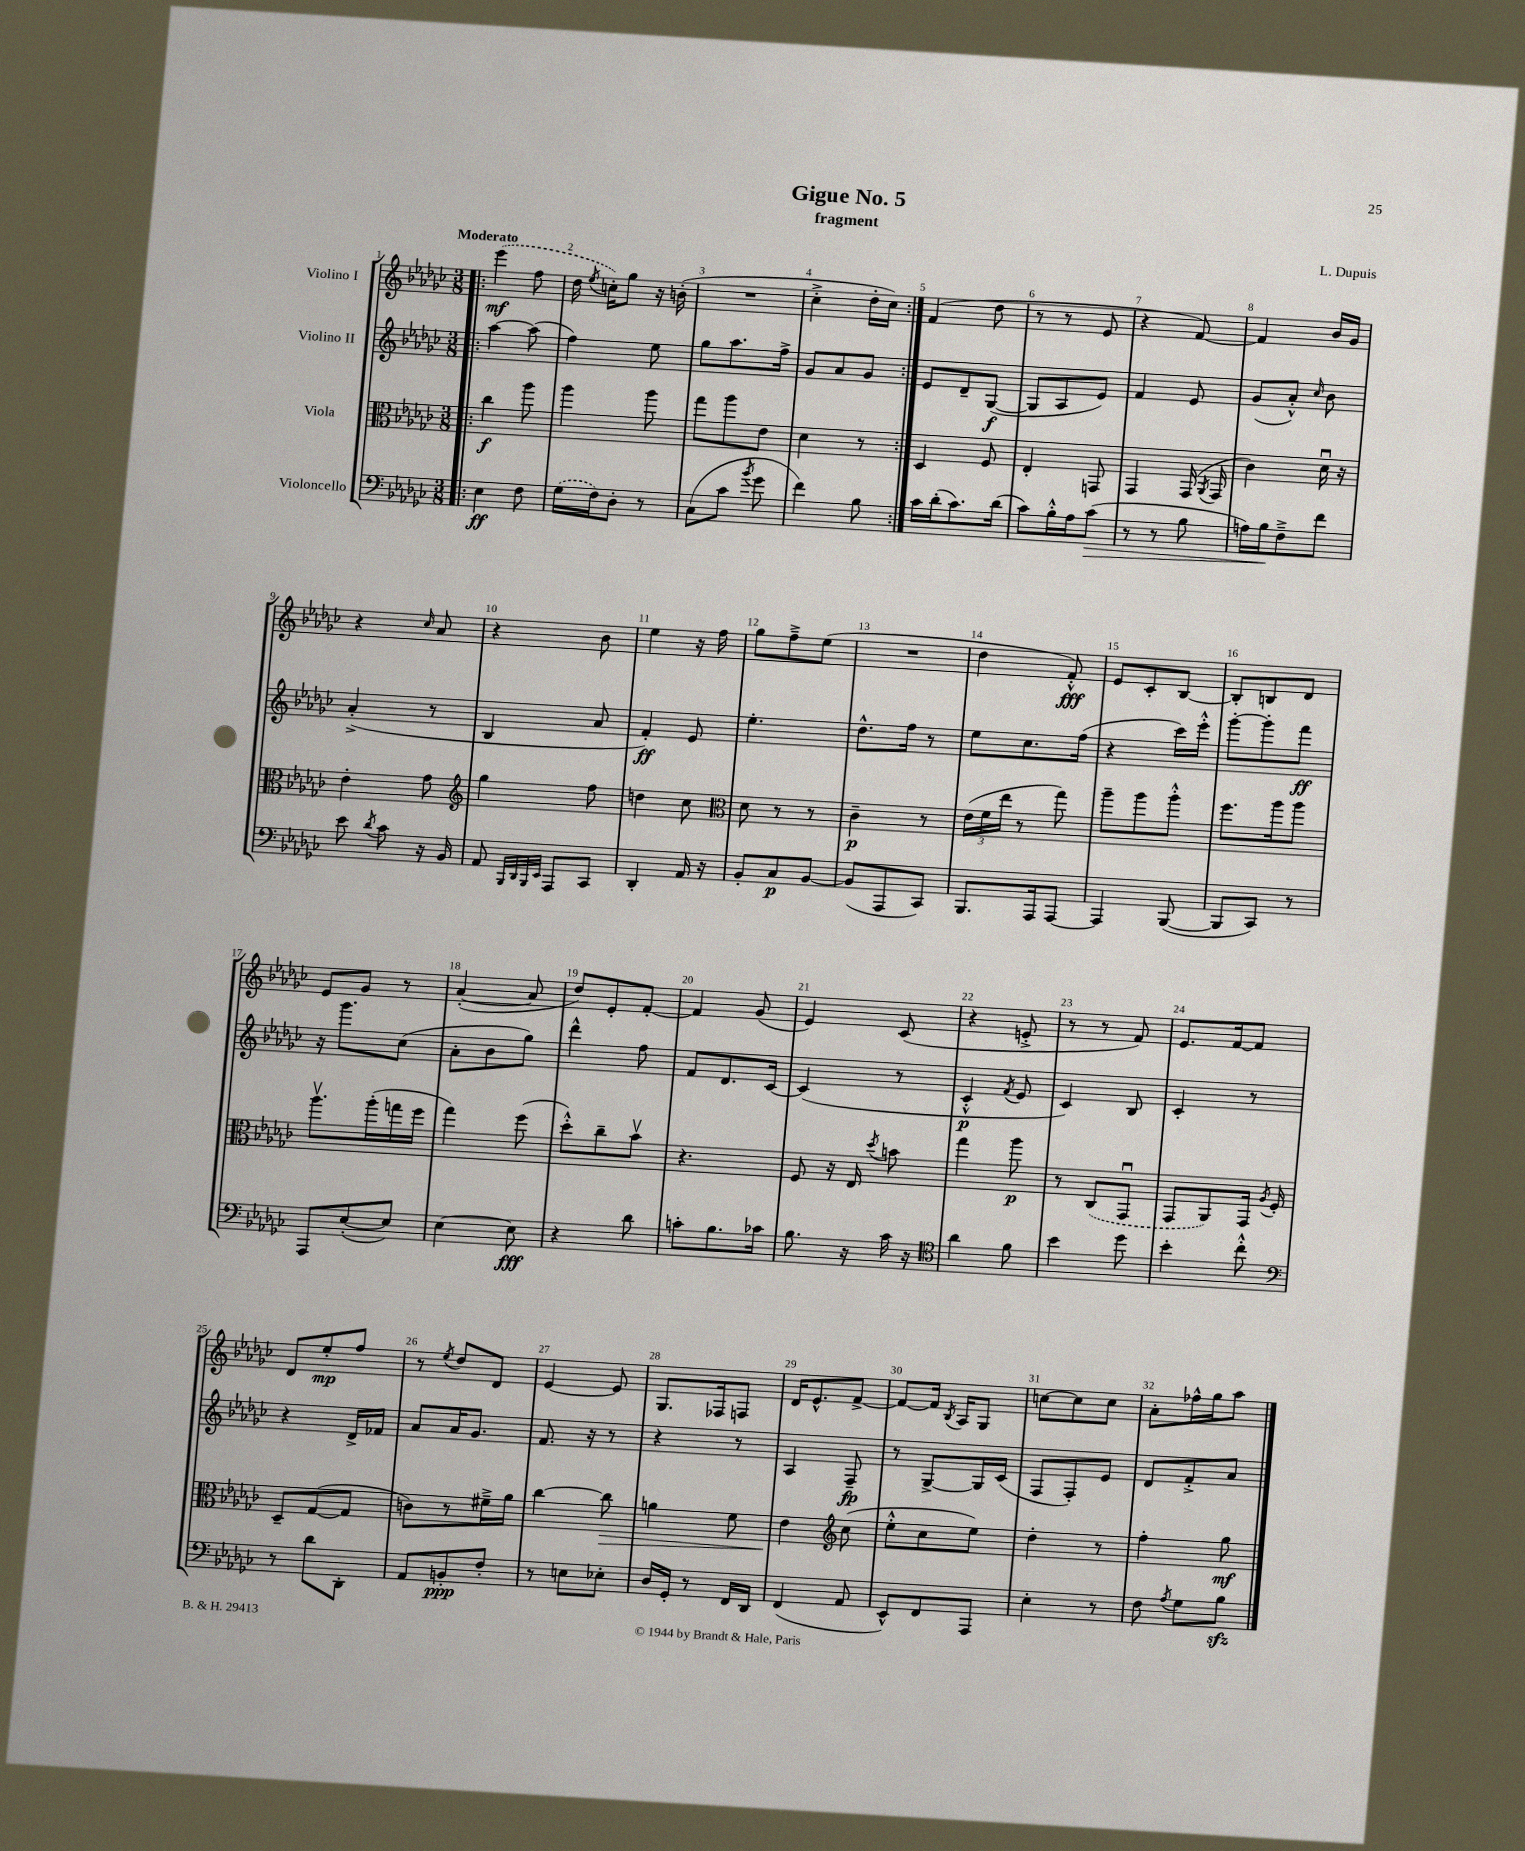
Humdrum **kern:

**kern	**kern	**kern	**kern
*staff4	*staff3	*staff2	*staff1
*clefF4	*clefC3	*clefG2	*clefG2
*k[b-e-a-d-g-c-]	*k[b-e-a-d-g-c-]	*k[b-e-a-d-g-c-]	*k[b-e-a-d-g-c-]
*M3/8	*M3/8	*M3/8	*M3/8
=!|:	=!|:	=!|:	=!|:
4E-	4cc-	[4aa-	(4eee-
8F	8aa-	(8aa-]	8ff
=	=	=	=
(16G-	4aa-	4ff)	16dd-
.	.	.	8qee-
16F)	.	.	16cc')
8D-'	.	.	8gg-
8r	8aa-	8ee-	16r
.	.	.	(16b'
=	=	=	=
(8C-	8gg-	8gg-	4.r
8c-	8aa-	8.aa-	.
8qb-	.	.	.
8g-	8e-	.	.
.	.	16ff^	.
=	=	=	=
4f)	4d-	8g-	4cc-'^
.	.	8a-	.
8B-	8r	8g-	16dd-'
.	.	.	16cc-)
=:|!	=:|!	=:|!	=:|!
16c-	4D-	8e-	(4f
(16d-'	.	.	.
8.c-)	.	8d-~	.
.	8F	([8G-	8dd-
(16d-	.	.	.
=	=	=	=
8c-)	4E-'	8G-]	8r
16B-'^^	.	8A-	8r
16A-	.	.	.
(8c-	8GG	8e-)	8e-
=	=	=	=
8r	4GG-	4f	4r
8r	.	.	.
8B-	(16GG-	8e-	[8f)
.	8qAA-	.	.
.	16GG-	.	.
=	=	=	=
16A)	4c-)	(8g-	4f]
16B-	.	.	.
8F~^	.	8a-'^^)	.
.	.	16qqcc-	.
8f	16d-u	8b-	16b-
.	16r	.	16g-
=	=	=	=
8e-	4e-'	(4a-'^	4r
8qd-	.	.	.
8c-	.	.	.
.	.	.	16qqcc-
16r	8g-	8r	8a-
16BB-	.	.	.
=	=	=	=
*	*clefG2	*	*
8AA-	4gg-	4B-	4r
32qqBBB-	.	.	.
32qqDD-	.	.	.
32qqBBB-	.	.	.
32qqEE-	.	.	.
8AAA-	.	.	.
8CC-	8ff	8a-	8b-
=	=	=	=
4DD-'	4dd	4f')	4ee-
16AA-	8cc-	8e-	16r
16r	.	.	16ff
=	=	=	=
*	*clefC3	*	*
8BB-'	8d-	4.ee-'	8gg-
8C-	8r	.	8ff~^
[8BB-	8r	.	(8ee-
=	=	=	=
(8BB-]	4c-~	8.dd-^^	4.r
8AAA-	.	.	.
.	.	16ff	.
8CC-)	8r	8r	.
=	=	=	=
8.BBB-	(24e-	8ee-	4dd-
.	24f	.	.
.	24ee-	.	.
.	8r	8.cc-	.
16AAA-	.	.	.
[8AAA-	8gg-)	.	8f'^^)
.	.	(16ff	.
=	=	=	=
4AAA-]	8aa-~	4r	8e-
.	8aa-	.	8c-'
([8BBB-	8aa-'^^	16ccc-)	[8B-
.	.	16eee-'^^	.
=	=	=	=
8BBB-]	8.ff	[8ggg-'	8B-']
8CC-)	.	8ggg-']	8B
.	16aa-	.	.
8r	8aa-	8fff	8d-
=	=	=	=
8AAA-	8.aa-v	16r	8e-
.	.	8.ggg-	.
([8E-'	.	.	8g-
.	(16aa-'	.	.
8E-])	16gg	(8cc-	8r
.	16ff	.	.
=	=	=	=
[4E-	4gg-)	8a-'	([4a-'
.	.	8b-	.
8E-]	(8ff	8gg-)	8a-]
=	=	=	=
4r	8dd-'^^)	4ddd-^^	8dd-)
.	8cc-~	.	8e-'
8d-	8b-v	8ff	[8f'
=	=	=	=
8c'	4.r	8f	4f]
8.B-	.	8.d-	.
.	.	.	(8g-
16c-	.	[16c-	.
=	=	=	=
8.B-	8F	(4c-]	4e-)
.	16r	.	.
16r	16E-	.	.
.	8qdd-	.	.
16c-	8b	8r	(8c-
16r	.	.	.
=	=	=	=
*clefC4	*	*	*
4a-	4gg-	4c-'^^	4r
.	.	8qf	.
8f	8aa-	8e-	8e'^
=	=	=	=
4b-	8r	4c-)	8r
.	(8C-	.	8r
8dd-	8GG-u	8B-	8f)
=	=	=	=
4b-'	8GG-	4c-'	8.e-
.	8AA-)	.	.
.	.	.	[16f
8cc-'^^	16GG-	8r	8f]
.	8qA-	.	.
.	16F'	.	.
=	=	=	=
*clefF4	*	*	*
8r	8D-~	4r	8d-
8d-	([8G-	.	8ee-'
8DD-'	8G-]	16d-^	8ff
.	.	16f-	.
=	=	=	=
8AA-	8c)	8a-	8r
.	.	.	8qee-
8BB'	8r	16a-	8dd-
.	.	8.g-	.
8F'	16f#~^	.	8d-
.	16a-	.	.
=	=	=	=
8r	[4cc-	8.f	[4e-
8E	.	.	.
.	.	16r	.
8E-'	8cc-]	8r	8e-]
=	=	=	=
16D-	4a	4r	8.G-
16GG-'	.	.	.
8r	.	.	.
.	.	.	16F-
16FF	8f	8r	8F
16DD-	.	.	.
=	=	=	=
(4FF	4e-	4A-	16d-
.	.	.	8.e-^^
*	*clefG2	*	*
8AA-	(8cc-	8F~	[8f^
=	=	=	=
8EE-^^)	8ee-'^^	8r	8f_
8FF	8cc-	[8G-^	16f]
.	.	.	8qB-
.	.	.	16A-
8AAA-	8ee-)	16G-]	8G-
.	.	(16c-	.
=	=	=	=
4E-'	4dd-'	8F	[8cc
.	.	8F')	8cc]
8r	8r	8e-	8cc
=	=	=	=
8F	4ff'	8d-	8a-'
8qA-	.	.	.
8G-	.	8f'^	16ff-^^
.	.	.	16gg-
8B-	8gg-	8a-	8aa-
==	==	==	==
*-	*-	*-	*-
